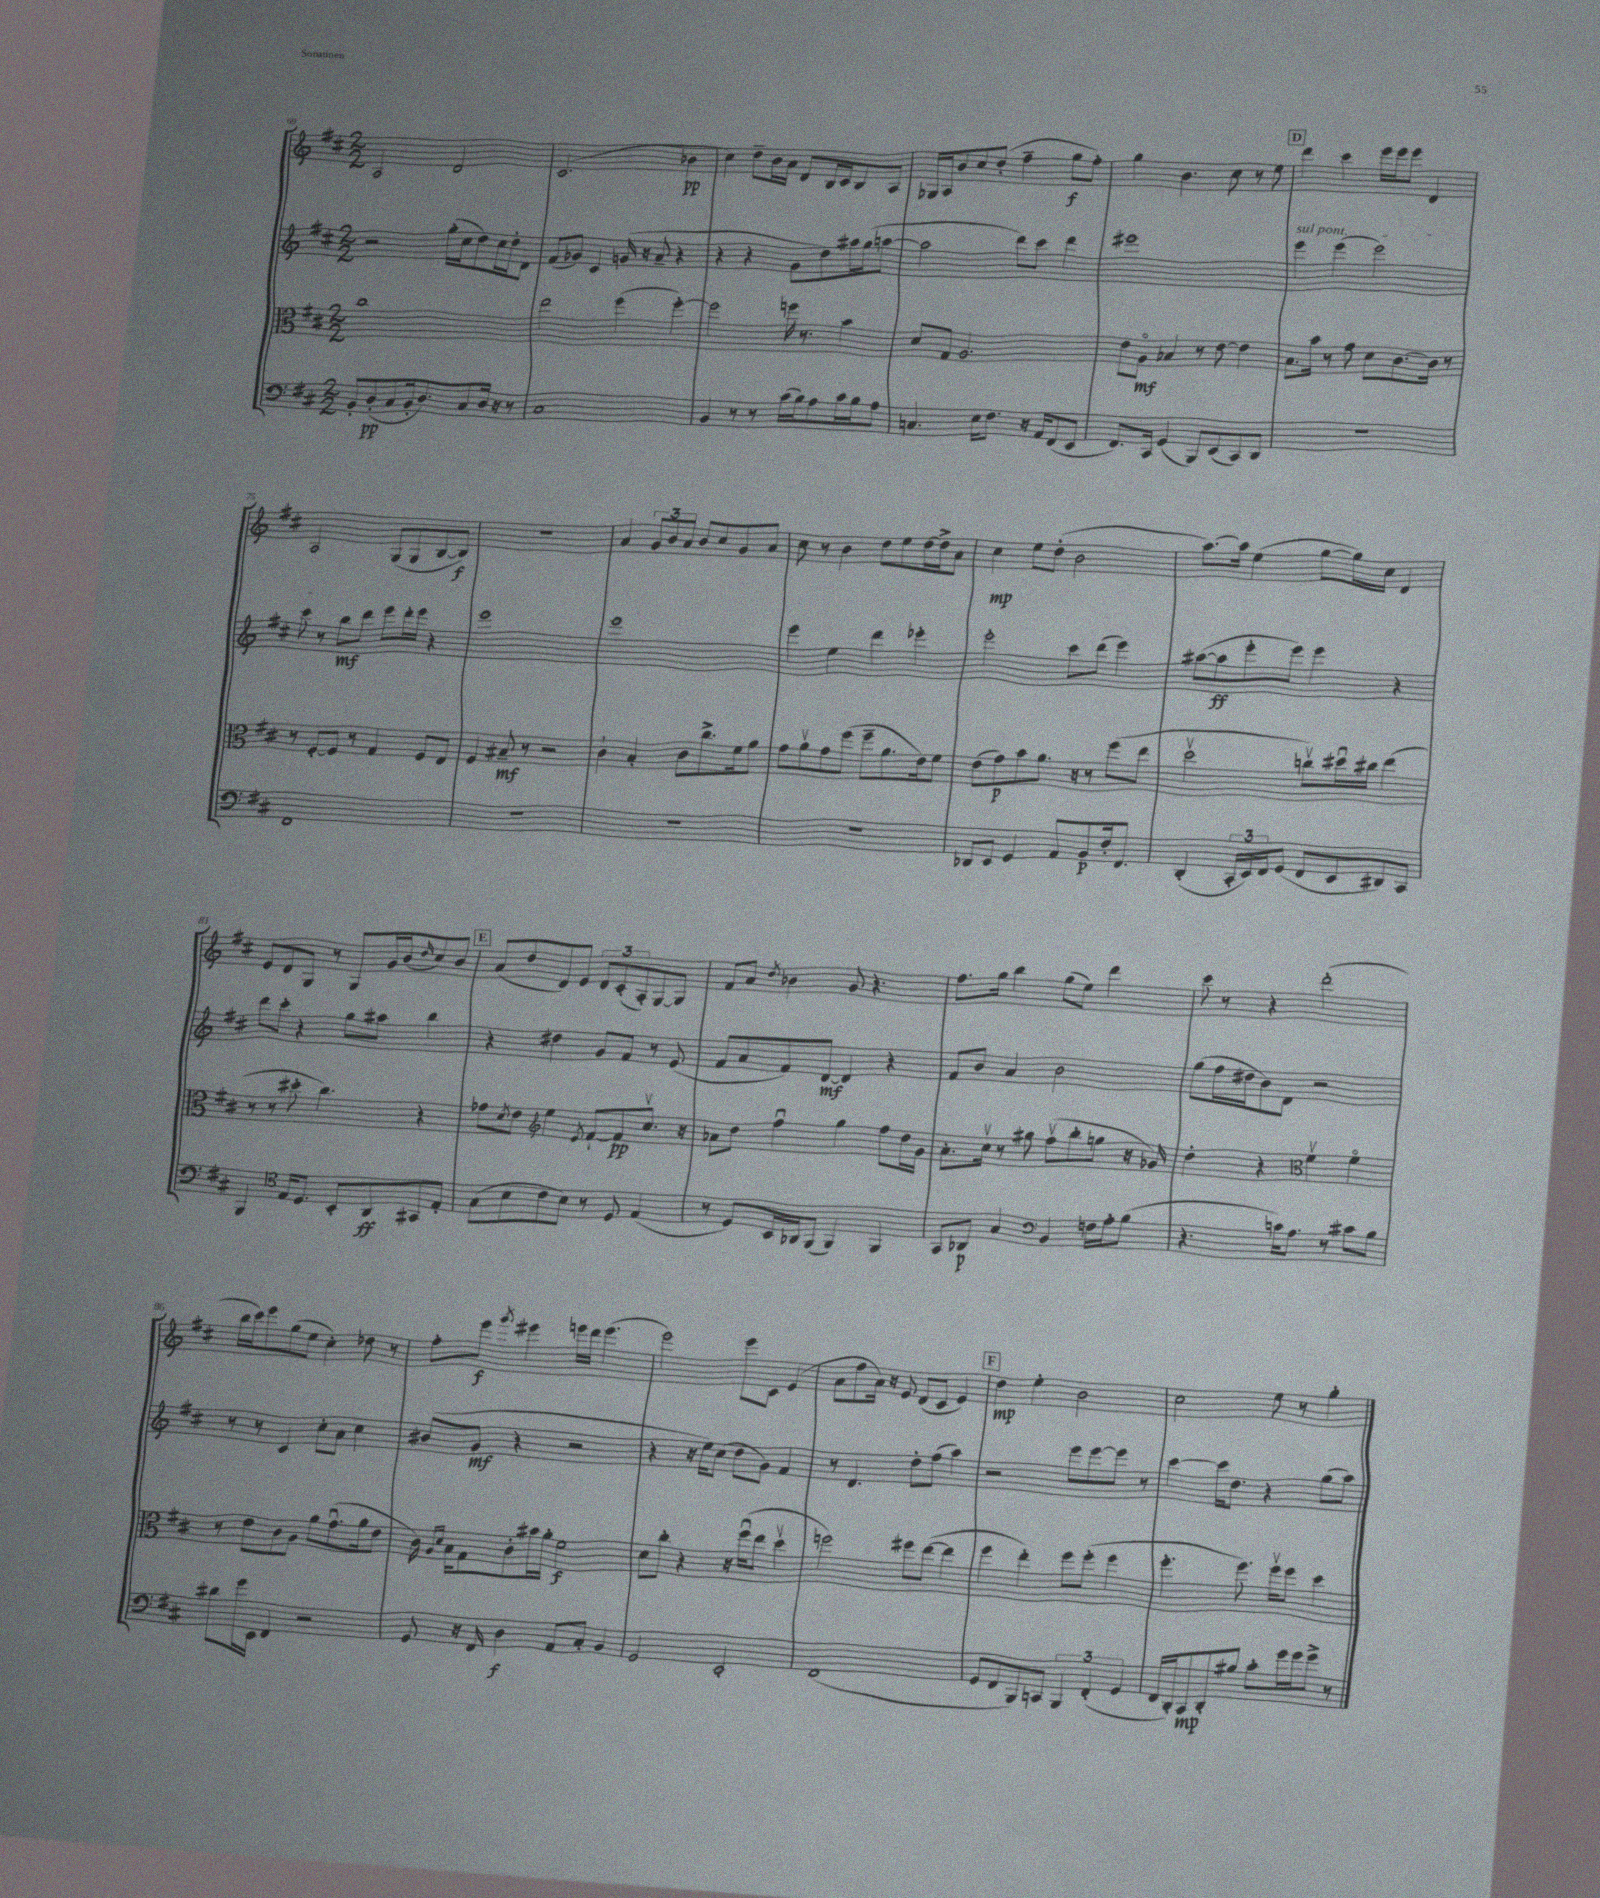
<<
\new StaffGroup <<
\new Staff = "s0" {
    \clef treble \key d \major \numericTimeSignature \time 2/2
    a2 d'2 |
    cis'2.( bes'4\pp |
    cis''4) d''8-- b'16 a'16 d'8 b16 cis'16 b8 a8 |
    ges16 a16 b'8 cis''8 d''8-.( fis''4-- g''8\f fis''8-.) |
    g''4 b'4. cis''8 r8 e''8 |
    \mark \markup { \box "D" } d'''4 cis'''4 e'''16 e'''16 e'''8 d'4 |
    a2 g8( g8 b8~ b8\f) |
    r1 |
    a'4 \tuplet 3/2 { g'8 b'8 a'8 } b'8 cis''8 g'8 a'8 |
    cis''8 r8 b'4 d''8 e''8 d''16~ d''16-> a'8 |
    cis''4\mp e''8 d''8-.( b'2 |
    a''8.~) a''16 e''4( g''8~ g''16) cis''16 d'4 |
    e'8 d'8 g8 r8 g8 g'16 b'16( \grace { d''16 } cis''8) b'8 |
    \mark \markup { \box "E" } a'8( d''8 d'8) e'8 \tuplet 3/2 { d'8 cis'8-.( a8-.) } g8~ g8 |
    fis'8 a'8 \acciaccatura { d''8 } bes'4 g'8 r4. |
    fis''8. g''16 b''4 g''8( e''8) d'''4 |
    cis'''8 r8 r4 d'''2-.( |
    b''16 cis'''16) e'''8 g''8( e''8 cis''4-.) des''8 r8 |
    fis''8-. e'''8\f \acciaccatura { g'''8 } eis'''4 e'''16 d'''16 e'''4.( |
    e'''2) e'''8 cis'8 e'4( |
    a'8 fis''8 a'16) r16 e'8 d'8( cis'8 e'4) |
    \mark \markup { \box "F" } d''4\mp e''4-. b'2 |
    cis''2 e''8 r8 g''4-. \bar "|." |
}
\new Staff = "s1" {
    \clef treble \key d \major \numericTimeSignature \time 2/2
    r2 g''16-.( cis''16 d''8) cis''16 d''16-. d'8 |
    fis'8( ges'8) cis'4 g'16( r16 a'8-- r4 |
    r4 r4 g'8 d''8) ais''16 g''16( a''8~ |
    a''2 d'''8) cis'''8 d'''4 |
    eis'''1 |
    \mark \markup { \box "D" } \once \override TextSpanner.bound-details.left.text = \markup { \italic "sul pont." } e'''4\startTextSpan e'''4( e'''2) |
    cis'''8\stopTextSpan r8 b''8\mf d'''8 e'''8 d'''16-. e'''16 r4 |
    e'''1 |
    e'''1 |
    e'''4 e''4 d'''4 ees'''4-. |
    e'''2-. cis'''8 d'''8( e'''4) |
    ais''8~( ais''8\ff e'''8-. e'''8) e'''4 r4 |
    d'''8 cis'''8-. r4 g''8 ais''8 b''4 |
    \mark \markup { \box "E" } r4 dis''4 g'8 fis'8 r8 e'8( |
    fis'8 a'8 fis'8) d'8~\mf d'4 r4 |
    fis'8 b'8 a'4 b'2 |
    g''8( fis''16 dis''16 b'8) d'8 r2 |
    r8 r8 cis'4 cis''8-. a'8 cis''4 |
    bis'8( g'8\mf r4 r2 |
    r4 r16 e''16) cis''8( d''8 g'8) fis'4 |
    r8 d'4. d''8-. fis''8( a''4) |
    \mark \markup { \box "F" } r2 e'''8 e'''8~ e'''8 r8 |
    cis'''4~ cis'''16 d''8. r4 g''8( a''8) \bar "|." |
}
\new Staff = "s2" {
    \clef alto \key d \major \numericTimeSignature \time 2/2
    cis''1 |
    e''2 fis''4( fis''4~-.) |
    fis''2 f''16 r8. b'4 |
    d'8 g8 a2. |
    e'8 a8\flageolet\mf bes4 r8 e'8~ e'4 |
    \mark \markup { \box "D" } b8. b'16 r8 g'8 d'8 cis'8.~ cis'16 r8 |
    r8 fis8~-. fis8 r8 g4 fis8 e8 |
    fis4 bis8--\mf r8 r2 |
    cis'4-! b4-. cis'8 cis''8.-> fis'16 a'8 |
    g'8 a'8\upbow g'8 fis''8( fis''8-- a'8. e'16) fis'8 |
    e'8( g'8\p) b'8 a'8. r16 r8 fis''8( e''8 |
    d''2\upbow c''8\upbow) dis''16\downbow cis''16 e''4( |
    r8 r8 dis''8-. cis''4.) r4 |
    \mark \markup { \box "E" } ges'8 \acciaccatura { d'8 } e'8 \clef treble e''4 \acciaccatura { e'8 } fis'8~-! fis'8\pp cis''8.\upbow r16 |
    aes'8 d''8 fis''4\downbow g''4 fis''8 d''16 g'16 |
    a'8.-. cis''16\upbow r8 gis''8 fis''8\upbow( b''8-. g''8 r16 ges'16) |
    d''4-. r4 \clef alto fis'4\upbow fis'4\flageolet |
    r8 e'8 cis'8 a8 a'8 g'8.\downbow( a'16 e'8 |
    cis'16) \grace { a16 d'16 } b16 g8 cis'8-. bis'16 a'16-. fis'2\f |
    d'8 cis''8-. r4 r16 fis''16\downbow( e''8 d''4\upbow |
    f''2) fis''8 e''8~( e''4 |
    \mark \markup { \box "F" } fis''4 e''4-.) fis''8 fis''8-.( fis''4 |
    fis''4.-. fis''8.) fis''16\upbow fis''8 d''4 \bar "|." |
}
\new Staff = "s3" {
    \clef bass \key d \major \numericTimeSignature \time 2/2
    b,8-. d8-.\pp( cis8 b,16-. d8.) cis8 d16 r16 r8 |
    cis1 |
    b,4 r8 r8 cis'16( b16) a8 cis'16 b16 a8 |
    c4. e16 fis8. r16 a,16 fis,8( e,8 |
    fis,8.) cis,16 g,4( b,,8) e,8( cis,8) d,8 |
    \mark \markup { \box "D" } R1 |
    fis,1 |
    R1 |
    R1 |
    R1 |
    des,8 e,8 g,4 a,8 b,8\p fis16-. fis,8. |
    d,4-.( \tuplet 3/2 { cis,16-. e,16) fis,16 } g,8( fis,8 e,8 dis,8) cis,8 |
    b,,4 \clef tenor e16 d8. b,8-. a,8\ff gis,8 e8-. |
    \mark \markup { \box "E" } g8( b8 cis'8 b8) r8 d8 e4( |
    r8 d8) b,16 aes,16 fis,8( fis,4) fis,4 |
    g,8 aes,8\p g4 \clef bass b,4 f16 a16-. b8( |
    r4. c'16) a8. r8 cis'8 b8 |
    dis'8 g'16 e,16 fis,4 r2 |
    g,8 r16 fis,16 d4\f a,8 cis8-. b,4 |
    g,2 e,2-. |
    fis,1( |
    \mark \markup { \box "F" } g,8 fis,8 b,,8) c,8 \tuplet 3/2 { b,,4 fis,4-.( g,4 } |
    fis,16 d,16-.) cis,8\mp d,8-. bis8 cis'8-. g'16 g'16 g'8-> r8 \bar "|." |
}
>>
>>
\layout { \context { \Score currentBarNumber = #69 } }
